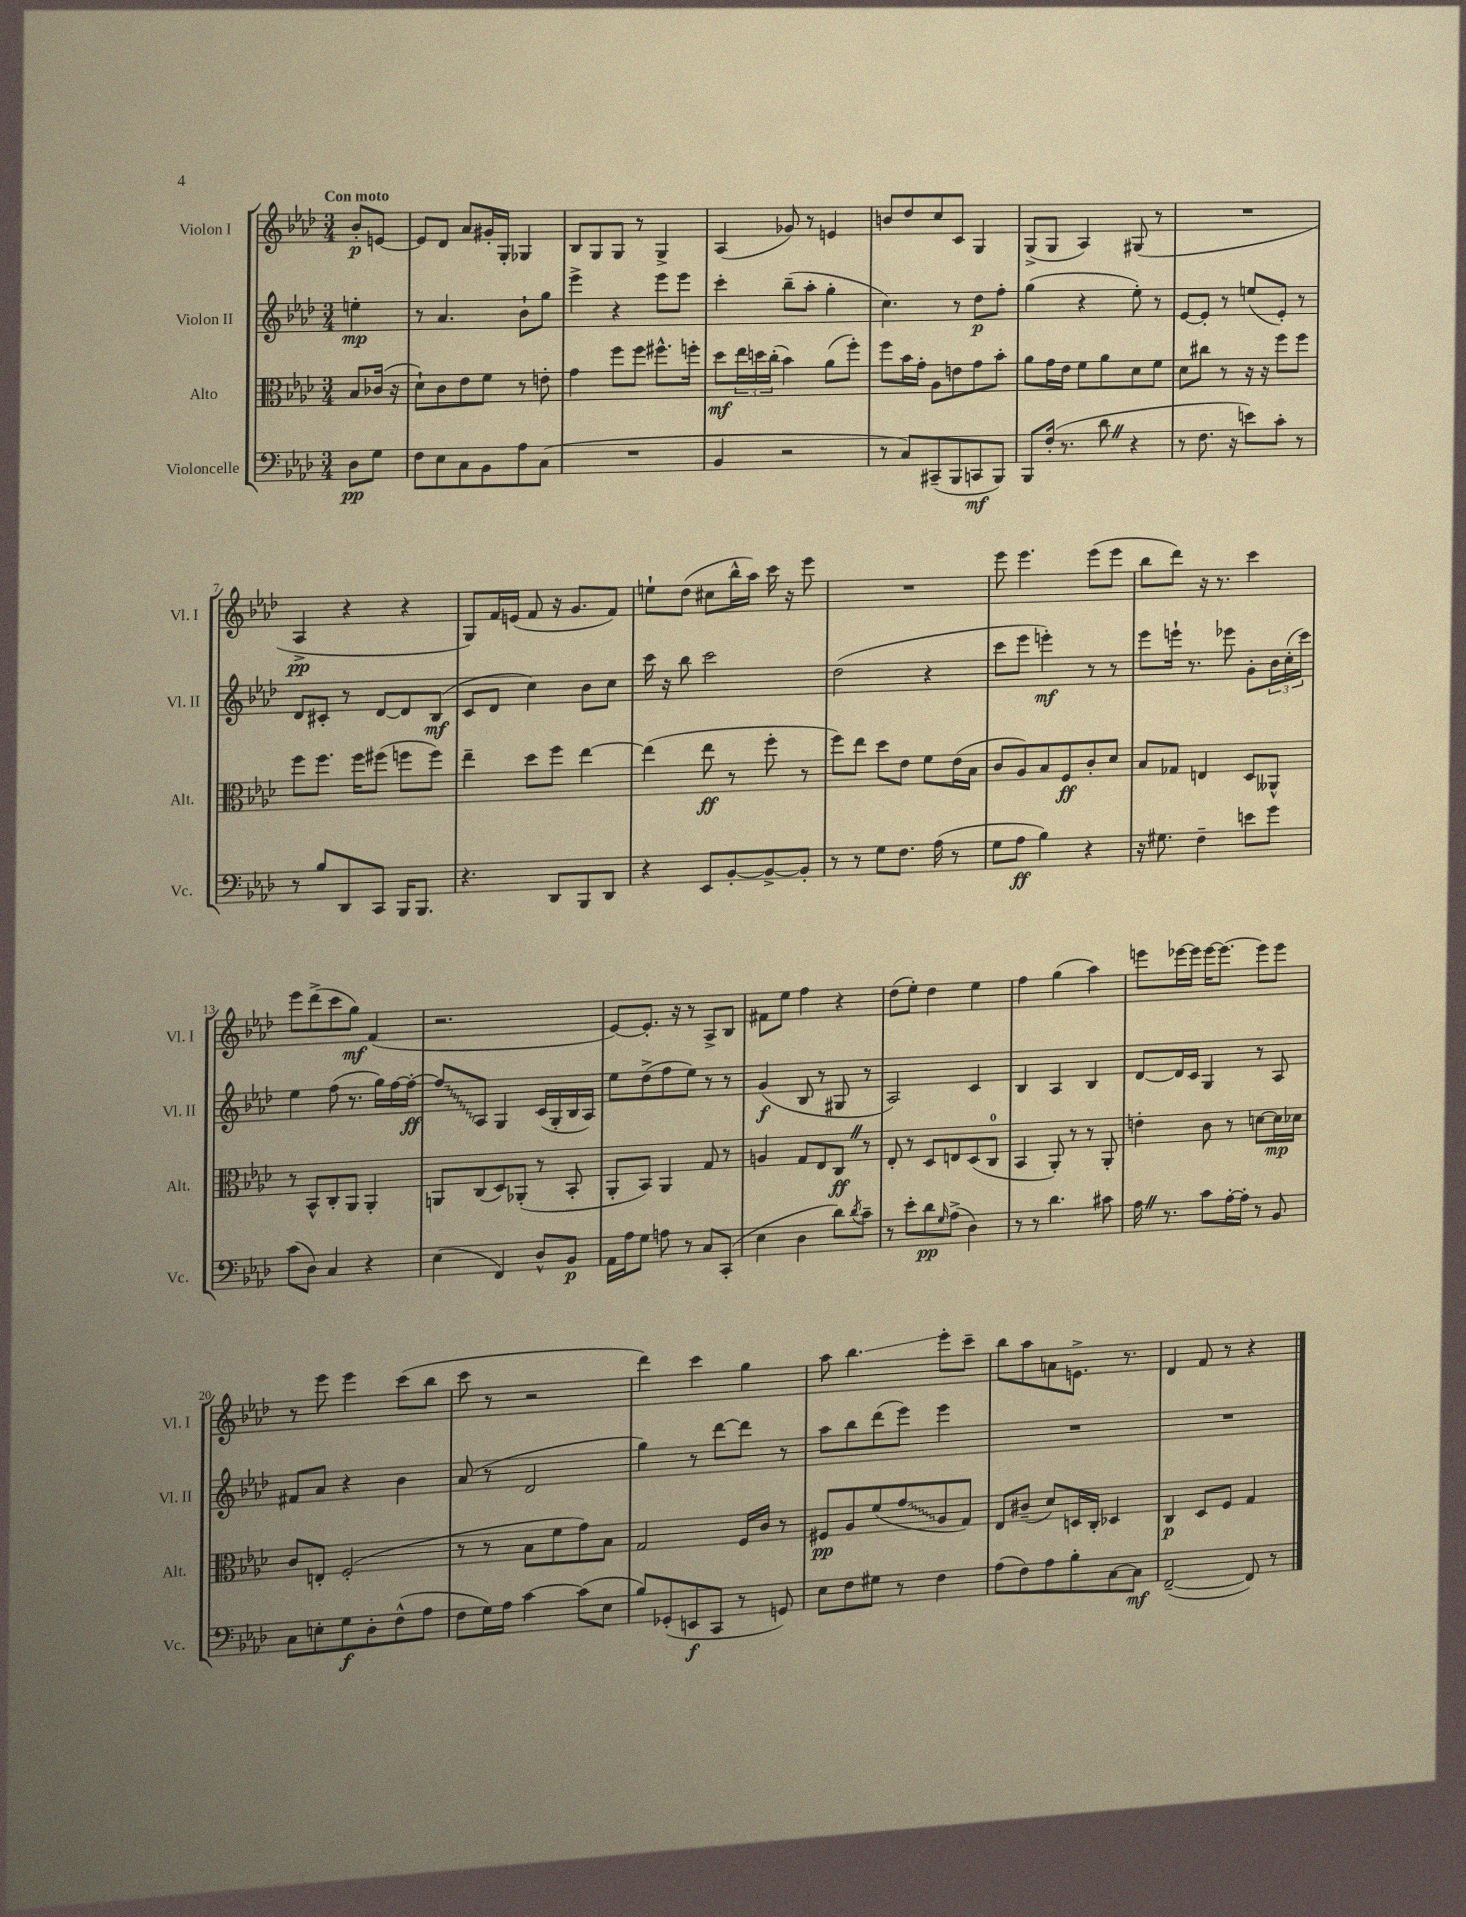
<<
\new StaffGroup <<
\new Staff = "s0" \with { instrumentName = "Violon I" shortInstrumentName = "Vl. I" } {
    \clef treble \key aes \major \numericTimeSignature \time 3/4 \partial 4 \tempo "Con moto"
    bes'8-.\p e'8~ |
    e'8 des'8 aes'8 gis'16-. g16-. ges4 |
    bes8 g8 g8 r8 g4-> |
    aes4( ges'8) r8 e'4 |
    b'8 des''8 c''8 c'8 g4 |
    g8->( g8 aes4) gis8( r8 |
    R2. |
    aes4->\pp r4 r4 |
    g8) f'16 e'16( f'8 r16 g'8. f'8) |
    e''8-! des''8( cis''8 bes''16-^ aes''16) c'''16 r16 ees'''8 |
    R2. |
    ees'''8 ees'''4. ees'''8( ees'''8 |
    bes''8 des'''8) r16 r8. c'''4 |
    ees'''8 des'''8->( c'''8 g''8\mf) f'4( |
    r2. |
    ees'8~) ees'8.-. r16 r8 aes8-> bes8 |
    fis'8 ees''8 f''4 r4 |
    des''8( ees''8-.) des''4 ees''4 |
    f''4 g''4( aes''4) |
    e'''8 ees'''16~ ees'''16 ees'''16~ ees'''8.~ ees'''8 ees'''8 |
    r8 ees'''8 ees'''4 c'''8( bes''8 |
    c'''8 r8 r2 |
    des'''4) c'''4 g''4 |
    aes''8 bes''4.\glissando ees'''8-. c'''8-- |
    bes''8 aes''8 a'8 e'8.-> r8. |
    des'4 f'8 r8 r4 \bar "|." |
}
\new Staff = "s1" \with { instrumentName = "Violon II" shortInstrumentName = "Vl. II" } {
    \clef treble \key aes \major \numericTimeSignature \time 3/4 \partial 4
    e''4-.\mp |
    r8 aes'4. bes'8-! g''8 |
    ees'''4-> r4 ees'''8 ees'''8 |
    c'''4-. bes''8--( aes''8-. g''4-. |
    c''4.) r8 des''8\p f''8-. |
    g''4( r4 ees''8-.) r8 |
    ees'8~ ees'8-. r8 e''8( ees'8-.) r8 |
    des'8 cis'8-. r8 des'8~ des'8 bes8\mf( |
    c'8 des'8 c''4) bes'8 c''8 |
    c'''16 r16 bes''8 c'''2 |
    des''2( r4 |
    c'''8 ees'''8 e'''4-.\mf) r8 r8 |
    ees'''8 e'''16-! r8. ees'''8 g'8-. \tuplet 3/2 { bes'16 c''16-.( c'''16) } |
    ees''4 f''8( r8. g''16) f''16~ f''16~-.\ff |
    \once \override Glissando.style = #'zigzag f''8\glissando aes8 g4 c'16( g16-. bes16 aes16) |
    ees''8 des''8->( f''8 ees''8) r8 r8 |
    g'4\f( bes8 r8 gis8 r8 |
    aes2) c'4 |
    bes4 aes4 bes4 |
    des'8~ des'16 c'16 g4 r8 aes8 |
    fis'8 aes'8 r4 bes'4 |
    aes'8( r8 des'2 |
    g''4) r8 des'''8~ des'''8 r8 |
    aes''8 bes''8 des'''8( ees'''8) ees'''4 |
    R2. |
    R2. \bar "|." |
}
\new Staff = "s2" \with { instrumentName = "Alto" shortInstrumentName = "Alt." } {
    \clef alto \key aes \major \numericTimeSignature \time 3/4 \partial 4
    bes8 ces'16( r16 |
    des'8-!) c'8 ees'8 f'8 r8 e'8-. |
    g'4 f''8 f''8 fis''8.-^ f''16-. |
    des''8\mf \tuplet 3/2 { ees''16 d''16 c''16-.( } bes'4) aes'8( f''8-.) |
    f''8 bes'16 g'16-. aes8 e'8 g'8 bes'8-. |
    aes'8 g'16 ees'16 f'8 aes'8 des'8 f'8 |
    des'8 cis''8 r8 r16 r16 f''8 f''8 |
    f''8 f''8. f''16 fis''8( f''8 f''8) |
    ees''4-- des''8 f''8 ees''4~ |
    ees''4( ees''8\ff r8 f''8-. r8 |
    f''8) ees''8 des''8 ees'8 f'8 ees'16( bes16 |
    c'8 aes8) bes8 f8\ff c'8-. des'8 |
    bes8 ges8 e4 des8 aeses,8-^ |
    r8 bes,8-^ c8-. aes,8 aes,4-. |
    a,8 c8( des8) aes,8-.( r8 bes,8-. |
    aes,8-. bes,8) aes,4 g8 r8 |
    a4 g8 ees8 c8\ff \once \override BreathingSign.text = \markup { \musicglyph "scripts.caesura.straight" } \breathe r8 |
    ees8-. r8 des8 e8 des8( c8-0 |
    bes,4 aes,8-.) r8 r8 aes,8-. |
    e'4-. c'8 r8 d'8~ d'16\mp des'16 |
    c'8 e8-. f2-.( |
    r8 r8 bes8 f'8 g'8) bes8 |
    g2 f16 c'16 r8 |
    fis8\pp aes8 f'8( \once \override Glissando.style = #'zigzag g'8\glissando aes8 g8) |
    ees8 cis'8--( des'8) d16 c16-. des4 |
    c4\p des8 f8 g4 \bar "|." |
}
\new Staff = "s3" \with { instrumentName = "Violoncelle" shortInstrumentName = "Vc." } {
    \clef bass \key aes \major \numericTimeSignature \time 3/4 \partial 4
    des8\pp g8 |
    f8 ees8 c8 bes,8 aes8 c8( |
    R2. |
    bes,4 r2 |
    r8 c8) cis,8--( bes,,8 c,8\mf bes,,8) |
    bes,,8 f16-.( r8. des'8 \once \override BreathingSign.text = \markup { \musicglyph "scripts.caesura.straight" } \breathe r4 |
    r8 f8. r16 e'8) c'8-. r8 |
    r8 bes8 des,8 c,8 bes,,16 bes,,8. |
    r4. des,8 bes,,8 des,8 |
    r4 ees,8 bes,8~-. bes,8~-> bes,8-. |
    r8 r8 g8 f8. aes16( r8 |
    g8 aes8\ff bes4) r4 |
    r16 gis8. f4-- e'8 g'8 |
    c'8( des8) c4 r4 |
    ees4( f,4) des8-^ bes,8\p |
    aes,16 aes16 g8 a8 r8 c8 c,8-.( |
    ees4 des4 des'8) \acciaccatura { des'8 } c'8-- |
    r8 ees'8-. des'8\pp \grace { g16 } aes8->( des4) |
    r8 r8 des'4. cis'8 |
    aes16 \once \override BreathingSign.text = \markup { \musicglyph "scripts.caesura.straight" } \breathe r8. c'8 aes16~-. aes16-. r8 bes,8 |
    c8 e8-. g8\f des8-. f8-^( aes8 |
    f8 g16) aes16 c'4~ c'8( ees8 |
    bes8) ges,8-.( e,8\f c,8 r8 g,8) |
    ees8 f8 gis8 r8 f4 |
    aes8( f8) aes8 bes8-. c8~ c8\mf |
    f,2~--( f,8) r8 \bar "|." |
}
>>
>>
